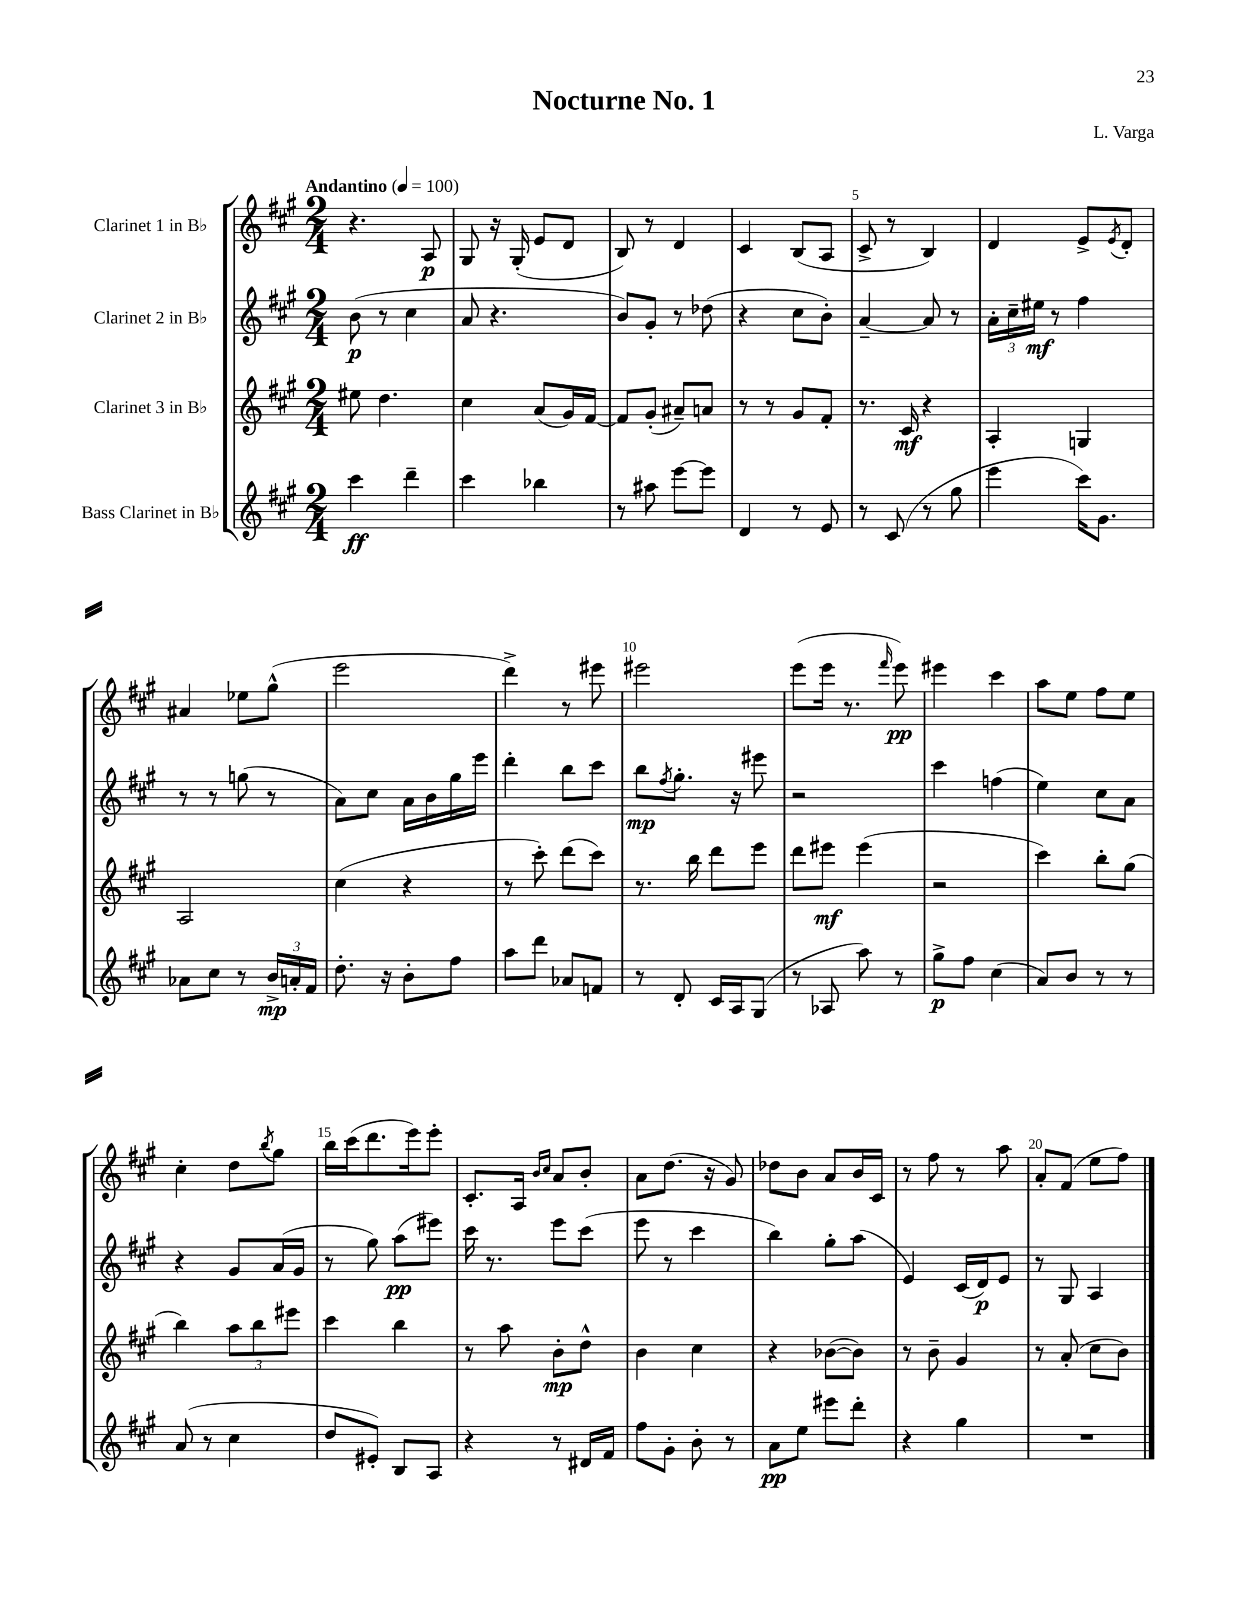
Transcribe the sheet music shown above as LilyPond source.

\header { title = "Nocturne No. 1" composer = "L. Varga" }
<<
\new StaffGroup <<
\new Staff = "s0" \with { instrumentName = "Clarinet 1 in Bb" } {
    \clef treble \key a \major \numericTimeSignature \time 2/4 \tempo "Andantino" 4 = 100
    r4. a8\p |
    gis8 r16 gis16-.( e'8 d'8 |
    b8) r8 d'4 |
    cis'4 b8( a8 |
    cis'8-> r8 b4) |
    d'4 e'8-> \acciaccatura { e'8 } d'8-. |
    ais'4 ees''8 gis''8-^( |
    e'''2 |
    d'''4->) r8 eis'''8 |
    eis'''2 |
    e'''8( e'''16 r8. \grace { fis'''16 } e'''8\pp) |
    eis'''4 cis'''4 |
    a''8 e''8 fis''8 e''8 |
    cis''4-. d''8 \acciaccatura { b''8 } gis''8 |
    b''16 cis'''16( d'''8. e'''16) e'''8-. |
    cis'8.-. a16 \grace { b'16 cis''16 } a'8 b'8-. |
    a'8 d''8.( r16 gis'8) |
    des''8 b'8 a'8 b'16 cis'16 |
    r8 fis''8 r8 a''8 |
    a'8-. fis'8( e''8 fis''8) \bar "|." |
}
\new Staff = "s1" \with { instrumentName = "Clarinet 2 in Bb" } {
    \clef treble \key a \major \numericTimeSignature \time 2/4
    b'8\p( r8 cis''4 |
    a'8 r4. |
    b'8) gis'8-. r8 des''8( |
    r4 cis''8 b'8-.) |
    a'4~-- a'8 r8 |
    \tuplet 3/2 { a'16-. cis''16-- eis''16\mf } r8 fis''4 |
    r8 r8 g''8( r8 |
    a'8) cis''8 a'16 b'16 gis''16 e'''16 |
    d'''4-. b''8 cis'''8 |
    b''8\mp \acciaccatura { fis''8 } gis''8.-. r16 eis'''8 |
    r2 |
    cis'''4 f''4( |
    e''4) cis''8 a'8 |
    r4 gis'8 a'16( gis'16 |
    r8 gis''8) a''8\pp( eis'''8) |
    cis'''16 r8. e'''8 cis'''8( |
    e'''8 r8 cis'''4 |
    b''4) gis''8-. a''8( |
    e'4) cis'16( d'16\p) e'8 |
    r8 gis8 a4 \bar "|." |
}
\new Staff = "s2" \with { instrumentName = "Clarinet 3 in Bb" } {
    \clef treble \key a \major \numericTimeSignature \time 2/4
    eis''8 d''4. |
    cis''4 a'8( gis'16) fis'16~ |
    fis'8 gis'8-.( ais'8--) a'8 |
    r8 r8 gis'8 fis'8-. |
    r8. cis'16\mf r4 |
    a4-. g4 |
    a2 |
    cis''4( r4 |
    r8 cis'''8-.) d'''8( cis'''8) |
    r8. b''16 d'''8 e'''8 |
    d'''8 eis'''8\mf eis'''4( |
    r2 |
    cis'''4) b''8-. gis''8( |
    b''4) \tuplet 3/2 { a''8 b''8 eis'''8 } |
    cis'''4 b''4 |
    r8 a''8 b'8-.\mp d''8-^ |
    b'4 cis''4 |
    r4 bes'8~( bes'8) |
    r8 b'8-- gis'4 |
    r8 a'8-.( cis''8 b'8) \bar "|." |
}
\new Staff = "s3" \with { instrumentName = "Bass Clarinet in Bb" } {
    \clef treble \key a \major \numericTimeSignature \time 2/4
    cis'''4\ff d'''4-- |
    cis'''4 bes''4 |
    r8 ais''8 e'''8~ e'''8 |
    d'4 r8 e'8 |
    r8 cis'8( r8 gis''8 |
    e'''4 cis'''16) gis'8. |
    aes'8 cis''8 r8 \tuplet 3/2 { b'16->\mp a'16-. fis'16 } |
    d''8.-. r16 b'8-. fis''8 |
    a''8 d'''8 aes'8 f'8 |
    r8 d'8-. cis'16 a16 gis8( |
    r8 aes8 a''8) r8 |
    gis''8->\p fis''8 cis''4( |
    a'8) b'8 r8 r8 |
    a'8( r8 cis''4 |
    d''8 eis'8-.) b8 a8 |
    r4 r8 dis'16 fis'16 |
    fis''8 gis'8-. b'8-. r8 |
    a'8\pp e''8 eis'''8 d'''8-. |
    r4 gis''4 |
    R2 \bar "|." |
}
>>
>>
\layout { \context { \Score \override BarNumber.break-visibility = ##(#f #t #t) barNumberVisibility = #(every-nth-bar-number-visible 5) } }
